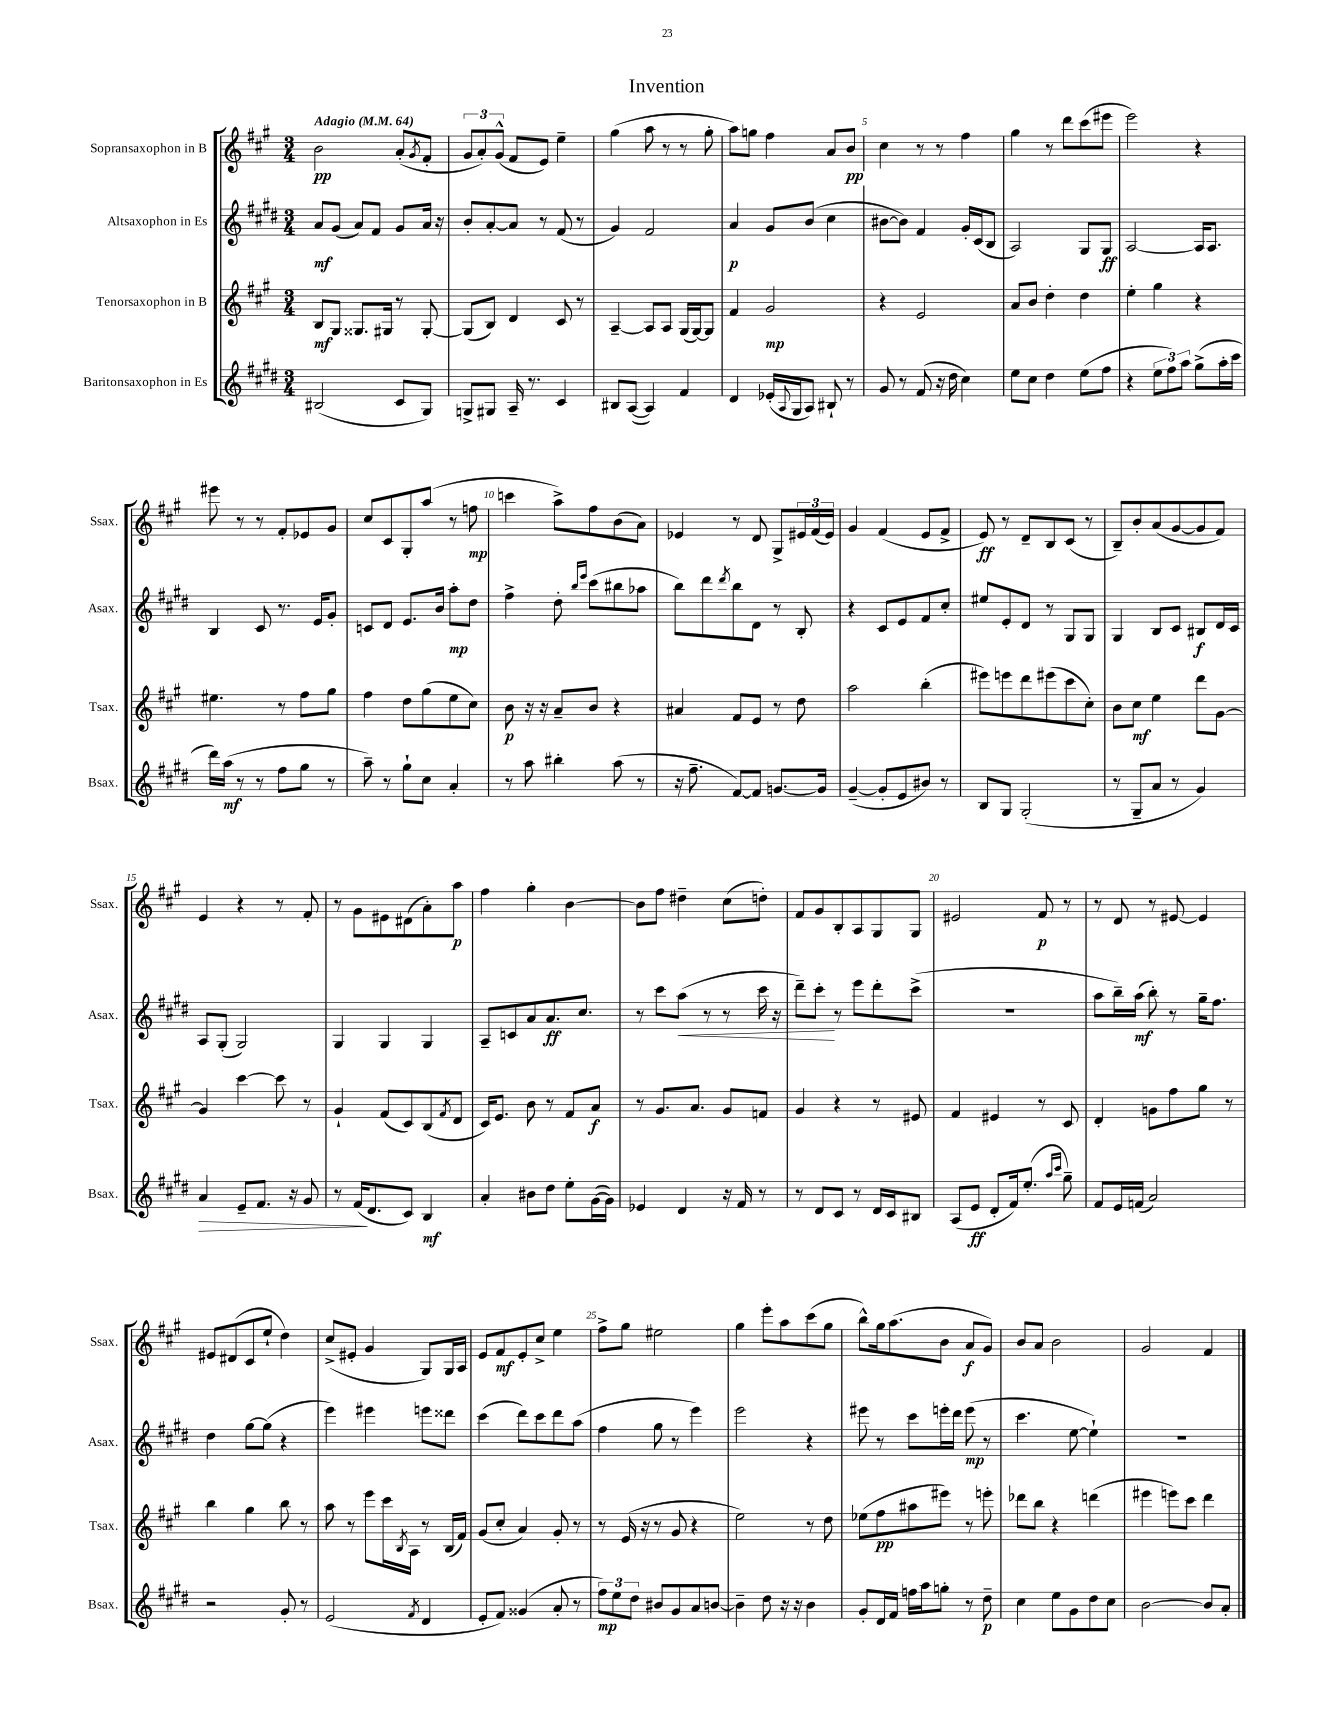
\header { title = "Invention" }
<<
\new StaffGroup <<
\new Staff = "s0" \with { instrumentName = "Sopransaxophon in B" shortInstrumentName = "Ssax." } {
    \clef treble \key a \major \numericTimeSignature \time 3/4 \tempo "Adagio" 4 = 64
    b'2\pp a'8-.( \acciaccatura { gis'8 } fis'8-. |
    \tuplet 3/2 { gis'8 a'8-.) gis'8-^( } fis'8 e'8) e''4-- |
    gis''4( a''8 r8 r8 gis''8-. |
    a''8) g''8 fis''4 a'8 b'8\pp |
    cis''4 r8 r8 fis''4 |
    gis''4 r8 d'''8 cis'''8( eis'''8 |
    e'''2) r4 |
    eis'''8 r8 r8 fis'8-. ees'8 gis'8 |
    cis''8 cis'8 gis8-. a''8( r8 f''8\mp |
    c'''4 a''8->) fis''8 b'8( a'8) |
    ees'4 r8 d'8 gis8-> \tuplet 3/2 { eis'16 fis'16( eis'16) } |
    gis'4 fis'4( e'8 fis'8-> |
    e'8\ff) r8 d'8-- b8 cis'8( r8 |
    b8--) b'8-. a'8( gis'8~ gis'8 fis'8) |
    e'4 r4 r8 fis'8-. |
    r8 gis'8 eis'8 dis'8( a'8-.) a''8\p |
    fis''4 gis''4-. b'4~ |
    b'8 fis''8 dis''4-- cis''8( d''8-.) |
    fis'8 gis'8 b8-. a8 gis8 gis8 |
    eis'2 fis'8\p r8 |
    r8 d'8 r8 eis'8~ eis'4 |
    eis'8 dis'8( cis'8 e''8-! d''4) |
    cis''8->( eis'8-. gis'4 gis8) gis16 a16 |
    e'8 fis'8\mf e'8-. cis''8-> e''4 |
    fis''8-> gis''8 eis''2 |
    gis''4 e'''8-. a''8 cis'''8( gis''8 |
    b''8-^) gis''16 a''8.( b'8 a'8\f gis'8) |
    b'8 a'8 b'2 |
    gis'2 fis'4 \bar "|." |
}
\new Staff = "s1" \with { instrumentName = "Altsaxophon in Es" shortInstrumentName = "Asax." } {
    \clef treble \key e \major \numericTimeSignature \time 3/4
    a'8\mf gis'8( a'8) fis'8 gis'8 a'16 r16 |
    b'8-. a'8~-. a'8 r8 fis'8( r8 |
    gis'4) fis'2 |
    a'4\p gis'8 b'8( cis''4 |
    bis'8~ bis'8) fis'4 gis'16-. cis'16( b8 |
    a2) gis8 gis8\ff |
    a2~ a16 a8. |
    b4 cis'8 r8. e'16 gis'8-. |
    c'8 dis'8 e'8. b'16 a''8-.\mp dis''8 |
    fis''4-> dis''8-. \grace { b''16 e'''16 } cis'''8( bis''8 aes''8 |
    b''8) dis'''8 \acciaccatura { dis'''8 } b''8 dis'8 r8 b8-. |
    r4 cis'8 e'8 fis'8 cis''8-. |
    eis''8 e'8-. dis'8 r8 gis8 gis8 |
    gis4 b8 cis'8 bis8\f dis'16 cis'16 |
    a8 gis8-.( gis2) |
    gis4 gis4 gis4 |
    a8-- c'8 a'8 a'8.\ff cis''8. |
    r8 cis'''8 a''8\<( r8 r8 cis'''16 r16 |
    dis'''8--) cis'''8-.\! r8 e'''8 dis'''8-. cis'''8->( |
    R2. |
    a''8 b''16--) a''16\mf( b''8-.) r8 gis''16-- fis''8. |
    dis''4 gis''8~ gis''8( r4 |
    e'''4) eis'''4 e'''8 disis'''8 |
    cis'''4( dis'''8) cis'''8 dis'''8 a''8( |
    fis''4 gis''8 r8 e'''4) |
    e'''2 r4 |
    eis'''8 r8 cis'''8 e'''16-. dis'''16 e'''8\mp( r8 |
    cis'''4. e''8~ e''4-!) |
    R2. \bar "|." |
}
\new Staff = "s2" \with { instrumentName = "Tenorsaxophon in B" shortInstrumentName = "Tsax." } {
    \clef treble \key a \major \numericTimeSignature \time 3/4
    b8\mf gis8 gisis8. gis16 r8 gis8~-. |
    gis8( b8) d'4 cis'8 r8 |
    a4~-- a8 a8 gis16( gis16~) gis8 |
    fis'4 gis'2\mp |
    r4 e'2 |
    a'8 b'8 d''4-. d''4 |
    e''4-. gis''4 r4 |
    eis''4. r8 fis''8 gis''8 |
    fis''4 d''8 gis''8( e''8 cis''8) |
    b'8\p r16 r16 a'8-- b'8 r4 |
    ais'4 fis'8 e'8 r8 d''8 |
    a''2 b''4-.( |
    eis'''8) e'''8 d'''8 eis'''8( cis'''8 cis''8-.) |
    b'8 cis''8\mf e''4 d'''8 gis'8~ |
    gis'4 cis'''4~ cis'''8 r8 |
    gis'4-! fis'8( cis'8) b8( \acciaccatura { fis'8 } d'8 |
    cis'16) e'8. b'8 r8 fis'8 a'8\f |
    r8 gis'8. a'8. gis'8 f'8 |
    gis'4 r4 r8 eis'8 |
    fis'4 eis'4 r8 cis'8 |
    d'4-. g'8 fis''8 gis''8 r8 |
    b''4 gis''4 b''8 r8 |
    a''8 r8 e'''8 cis'''16 \acciaccatura { b8 } a16 r8 b16( fis'16) |
    gis'8( cis''8-. a'4) gis'8-. r8 |
    r8 e'16( r16 r8 gis'8 r4 |
    e''2) r8 d''8 |
    ees''8( fis''8\pp ais''8 eis'''8) r8 e'''8-. |
    des'''8 b''8 r4 d'''4( |
    eis'''4 e'''8) cis'''8 d'''4 \bar "|." |
}
\new Staff = "s3" \with { instrumentName = "Baritonsaxophon in Es" shortInstrumentName = "Bsax." } {
    \clef treble \key e \major \numericTimeSignature \time 3/4
    bis2( cis'8 gis8) |
    g8-> gis8 a16-- r8. cis'4 |
    bis8 a8~( a4) fis'4 |
    dis'4 ees'16-.( \appoggiatura { a8 } gis16 a8) bis8-! r8 |
    gis'8 r8 fis'8( r16 dis''16 cis''4) |
    e''8 cis''8 dis''4 e''8( fis''8 |
    r4 \tuplet 3/2 { e''8 fis''8) a''8 } gis''8->( a''16-. cis'''16 |
    dis'''16) a''16\mf( r8 r8 fis''8 gis''8 r8 |
    a''8--) r8 gis''8-! cis''8 a'4-. |
    r8 a''8 bis''4-. a''8( r8 |
    r16 fis''8.-- fis'8~) fis'8 g'8.~ g'16 |
    gis'4~--( gis'8-. e'8 bis'8) r8 |
    b8 gis8 gis2-.( |
    r8 gis8-- a'8 r8 gis'4) |
    a'4\> e'8-- fis'8. r16 gis'8 |
    r8 fis'16\!( dis'8. cis'8) b4\mf |
    a'4-. bis'8 dis''8 e''8-. gis'16~( gis'16) |
    ees'4 dis'4 r16 fis'16 r8 |
    r8 dis'8 cis'8 r8 dis'16 cis'16 bis8 |
    a8( e'8\ff dis'8-. fis'16) e''8.-.( \grace { a''16 cis'''16 } gis''8--) |
    fis'8 e'16 f'16( a'2) |
    r2 gis'8-. r8 |
    e'2( \acciaccatura { fis'8 } dis'4 |
    e'8-. fis'8) gisis'4( a'8-. r8 |
    \tuplet 3/2 { fis''8\mp) e''8 dis''8 } bis'8 gis'8 a'8 b'8~ |
    b'4-- dis''8 r16 r16 b'4 |
    gis'8-. dis'16 fis'16 f''16 a''16 g''8-. r8 dis''8--\p |
    cis''4 e''8 gis'8 dis''8 cis''8 |
    b'2~ b'8 a'8-. \bar "|." |
}
>>
>>
\layout { \context { \Score \override BarNumber.break-visibility = ##(#f #t #t) barNumberVisibility = #(every-nth-bar-number-visible 5) } }
